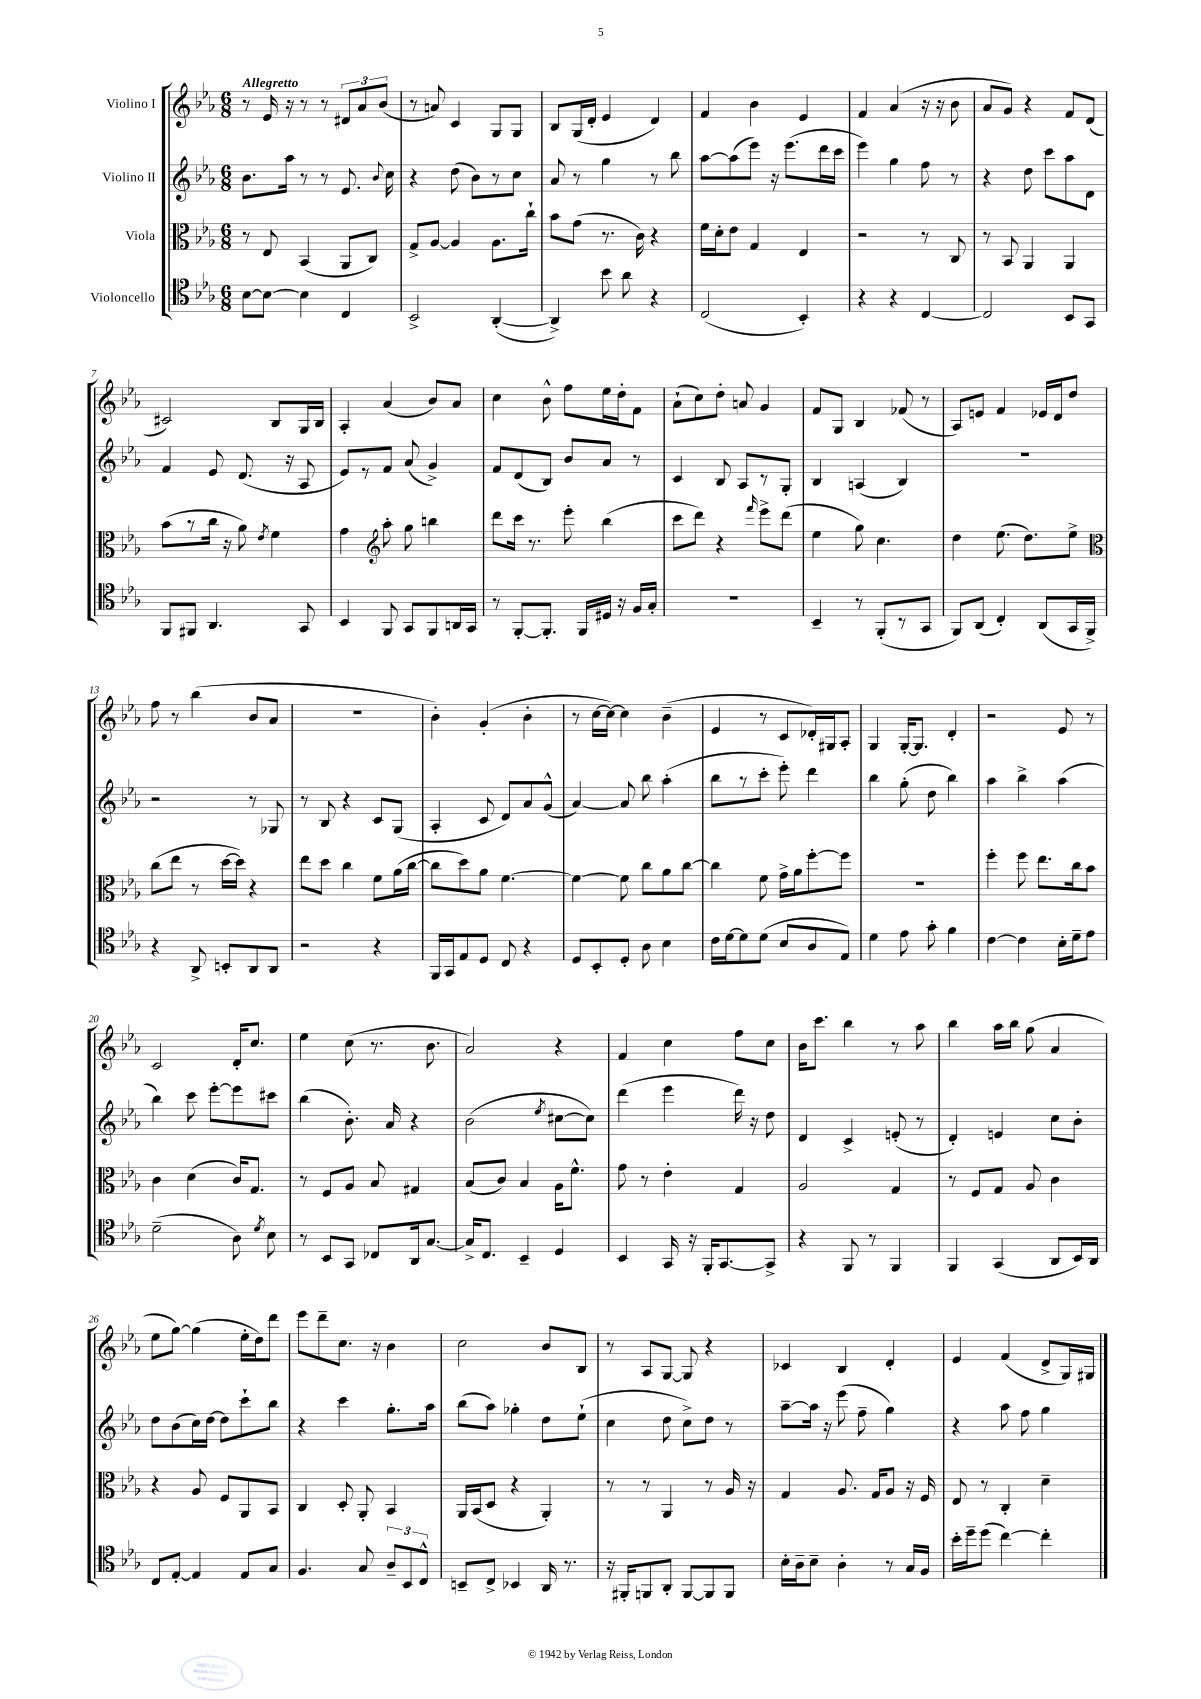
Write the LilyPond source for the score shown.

<<
\new StaffGroup <<
\new Staff = "s0" \with { instrumentName = "Violino I" } {
    \clef treble \key ees \major \numericTimeSignature \time 6/8 \tempo "Allegretto"
    \autoBeamOff r8 ees'16 r16 r8 r8 \tuplet 3/2 { dis'8[ aes'8 bes'8]( } |
    r8 a'8) c'4 g8[ g8] |
    bes8[ g16( d'16]-. ees'4 d'4) |
    f'4 bes'4 ees'4 |
    f'4 aes'4( r16 r16 bes'8 |
    aes'8[ g'8]) r4 f'8[ d'8]( |
    cis'2) bes8[ g16 bes16] |
    aes4-. aes'4( bes'8[) aes'8] |
    c''4 bes'8-^ f''8[ ees''16 d''16-. f'8] |
    aes'8[-!( c''8) d''8]-. a'8 g'4 |
    f'8[ g8] bes4 fes'8( r8 |
    aes8[) e'8] f'4 ees'16[ d'16 d''8] |
    f''8 r8 bes''4( bes'8[ aes'8] |
    R2. |
    bes'4-.) g'4-.( bes'4-. |
    r8 c''16[~ c''16]~) c''4 bes'4--( |
    ees'4 r8 c'8[ des'16-.) gis16 aes8]-. |
    g4 g16[~-. g8.] d'4-. |
    r2 ees'8 r8 |
    c'2 d'16[-. c''8.] |
    ees''4 c''8( r8. bes'8. |
    aes'2) r4 |
    f'4 c''4 f''8[ c''8] |
    bes'16[ c'''8.] bes''4 r8 aes''8 |
    bes''4 aes''16[ bes''16] g''8( aes'4 |
    ees''8[ g''8]~) g''4( ees''16[-. d''16) d'''8] |
    ees'''8[ d'''8-- c''8.] r16 bes'4 |
    c''2 bes'8[ bes8] |
    r8 aes8[ g8]~ g8 r4 |
    ces'4 bes4 d'4-. |
    ees'4 f'4( d'8[-> g16) gis16] \bar "|." |
}
\new Staff = "s1" \with { instrumentName = "Violino II" } {
    \clef treble \key ees \major \numericTimeSignature \time 6/8
    \autoBeamOff bes'8.[ aes''16] r8 r8 ees'8. \appoggiatura { bes'8 } c''16 |
    r4 d''8( bes'8[) r8 c''8] |
    aes'8 r8 g''4 r8 bes''8 |
    aes''8[~ aes''8( ees'''8]) r16 ees'''8.[( d'''16 c'''16] |
    ees'''4) g''4 f''8 r8 |
    r4 d''8 c'''8[ aes''8 d'8] |
    f'4 ees'8 d'8.( r16 aes8 |
    ees'8[) r8 f'8] aes'8( g'4->) |
    f'8[ d'8( bes8]) bes'8[ aes'8] r8 |
    c'4 bes8 aes8[ r8 g8]-. |
    bes4 a4( bes4) |
    R2. |
    r2 r8 ges8 |
    r8 bes8 r4 c'8[ g8]( |
    aes4-. c'8 d'8[) aes'8 g'8]-^( |
    aes'4~) aes'8 bes''8 aes''4-.( |
    bes''8[ r8 c'''8]-. ees'''8-.) d'''4 |
    bes''4 g''8-.( d''8 bes''4) |
    aes''4 bes''4-> aes''4( |
    bes''4) c'''8 ees'''8[~-. ees'''8 cis'''8] |
    bes''4( bes'8.-.) aes'16 r4 |
    bes'2( \acciaccatura { ees''8 } cis''8[~ cis''8]) |
    d'''4( ees'''4 d'''16) r16 d''8 |
    d'4 c'4-> e'8-.( r8 |
    d'4-.) e'4 c''8[ bes'8]-. |
    d''8[ bes'8( c''16) d''16]~ d''8[ c'''8-! bes''8] |
    r4 c'''4 g''8.[-. aes''16] |
    bes''8[( aes''8]) ges''4-. d''8[ ees''8]-!( |
    c''4 d''8 c''8[->) d''8] r8 |
    aes''8[~-- aes''16] r16 ees'''8( f''8-- g''4) |
    r4 aes''8 f''8 g''4 \bar "|." |
}
\new Staff = "s2" \with { instrumentName = "Viola" } {
    \clef alto \key ees \major \numericTimeSignature \time 6/8
    \autoBeamOff r8 ees8 bes,4( aes,8[ c8]) |
    g8[-> aes8]~ aes4 aes8.[ c''16]-! |
    bes'8[ g'8]( r8. c'16) r4 |
    f'16[ d'16-. ees'8] g4 ees4 |
    r2 r8 c8 |
    r8 bes,8 aes,4 aes,4 |
    bes'8[( r8 c''16] r16 aes'8) \acciaccatura { ees'8 } f'4 |
    g'4 \clef treble aes''8-. g''8 b''4 |
    d'''8[ c'''16] r8. ees'''8-. bes''4( |
    c'''8[ d'''8]) r4 \grace { f'''16 } ees'''8[-> d'''8]( |
    ees''4 g''8) c''4. |
    d''4 ees''8.( d''8.[) ees''8]-> |
    \clef alto c''8[( ees''8] r8 d''16[~ d''16]) r4 |
    ees''8[ d''8] c''4 f'8[ aes'16( c''16]~ |
    c''8[ d''8) aes'8] f'4.~ |
    f'4~ f'8 c''8[ aes'8 c''8]~ |
    c''4 f'8 g'16[-> aes'16 f''8~-. f''8] |
    R2. |
    f''4-. f''8 ees''8.[ c''16 bes'8] |
    c'4 d'4( c'16[) g8.] |
    r8 f8[ aes8] bes8 gis4 |
    bes8[( c'8]) bes4 aes16[ f'8.]-^ |
    g'8 r8 ees'4-. g4 |
    aes2 g4 |
    r8 f8[ g8] aes8 c'4 |
    r4 aes8 f8[ aes,8 bes,8] |
    c4 d8-. aes,8-. bes,4 |
    aes,16[ bes,16( d8] r4 aes,4-.) |
    r8 r8 aes,4 r8 aes16 r16 |
    g4 aes8. g16[ aes8] r16 f16 |
    ees8 r8 c4-. d'4-- \bar "|." |
}
\new Staff = "s3" \with { instrumentName = "Violoncello" } {
    \clef tenor \key ees \major \numericTimeSignature \time 6/8
    \autoBeamOff bes8[~ bes8]~ bes4 c4 |
    bes,2-> aes,4~-.( |
    aes,4->) bes'8 aes'8 r4 |
    c2( bes,4-.) |
    r4 r4 c4~ |
    c2 bes,8[ g,8] |
    f,8[ fis,8] aes,4. g,8 |
    bes,4 f,8 g,8[ f,8 a,16 g,16] |
    r8 f,8[~-. f,8.]-. f,16[ dis16] r16 f16[ g16]-. |
    r2. |
    bes,4-- r8 f,8[-.( r8 g,8] |
    f,8[) aes,8]( c4-.) aes,8[( g,16 f,16]->) |
    r4 aes,8-> b,8[-. aes,8 aes,8] |
    r2 r4 |
    f,16[ g,16 ees8 d8] c8 r4 |
    d8[ bes,8-. d8]-. aes8 bes4 |
    c'16[ d'16~ d'8 d'8]( bes8[ aes8 ees8]) |
    d'4 ees'8 g'8-. f'4 |
    c'4~ c'4 bes16[-. d'16-- ees'8] |
    d'2--( aes8) \acciaccatura { d'8 } bes8 |
    r8 bes,8[ g,8] ces8[ aes,16 g8.]~ |
    g16[-> c8.] bes,4-- d4 |
    bes,4 g,16 r16 f,16[-. g,8.~ g,8]-> |
    r4 f,8 r8 f,4 |
    f,4 g,4( aes,8[ bes,16) aes,16] |
    c8[ ees8]~-. ees4 ees8[ g8] |
    f4. g8 \tuplet 3/2 { aes8[-- bes,8 c8]-^ } |
    b,8[-- c8]-> bes,4 aes,16 r8. |
    r16 fis,16[-. f,8 aes,8]-. f,8[~ f,8 f,8] |
    bes16[-. aes16-- bes8]-- aes4-. r8 g16[ f16] |
    bes'16[-. d''16-- d''8]( c''4~) c''4-. \bar "|." |
}
>>
>>
